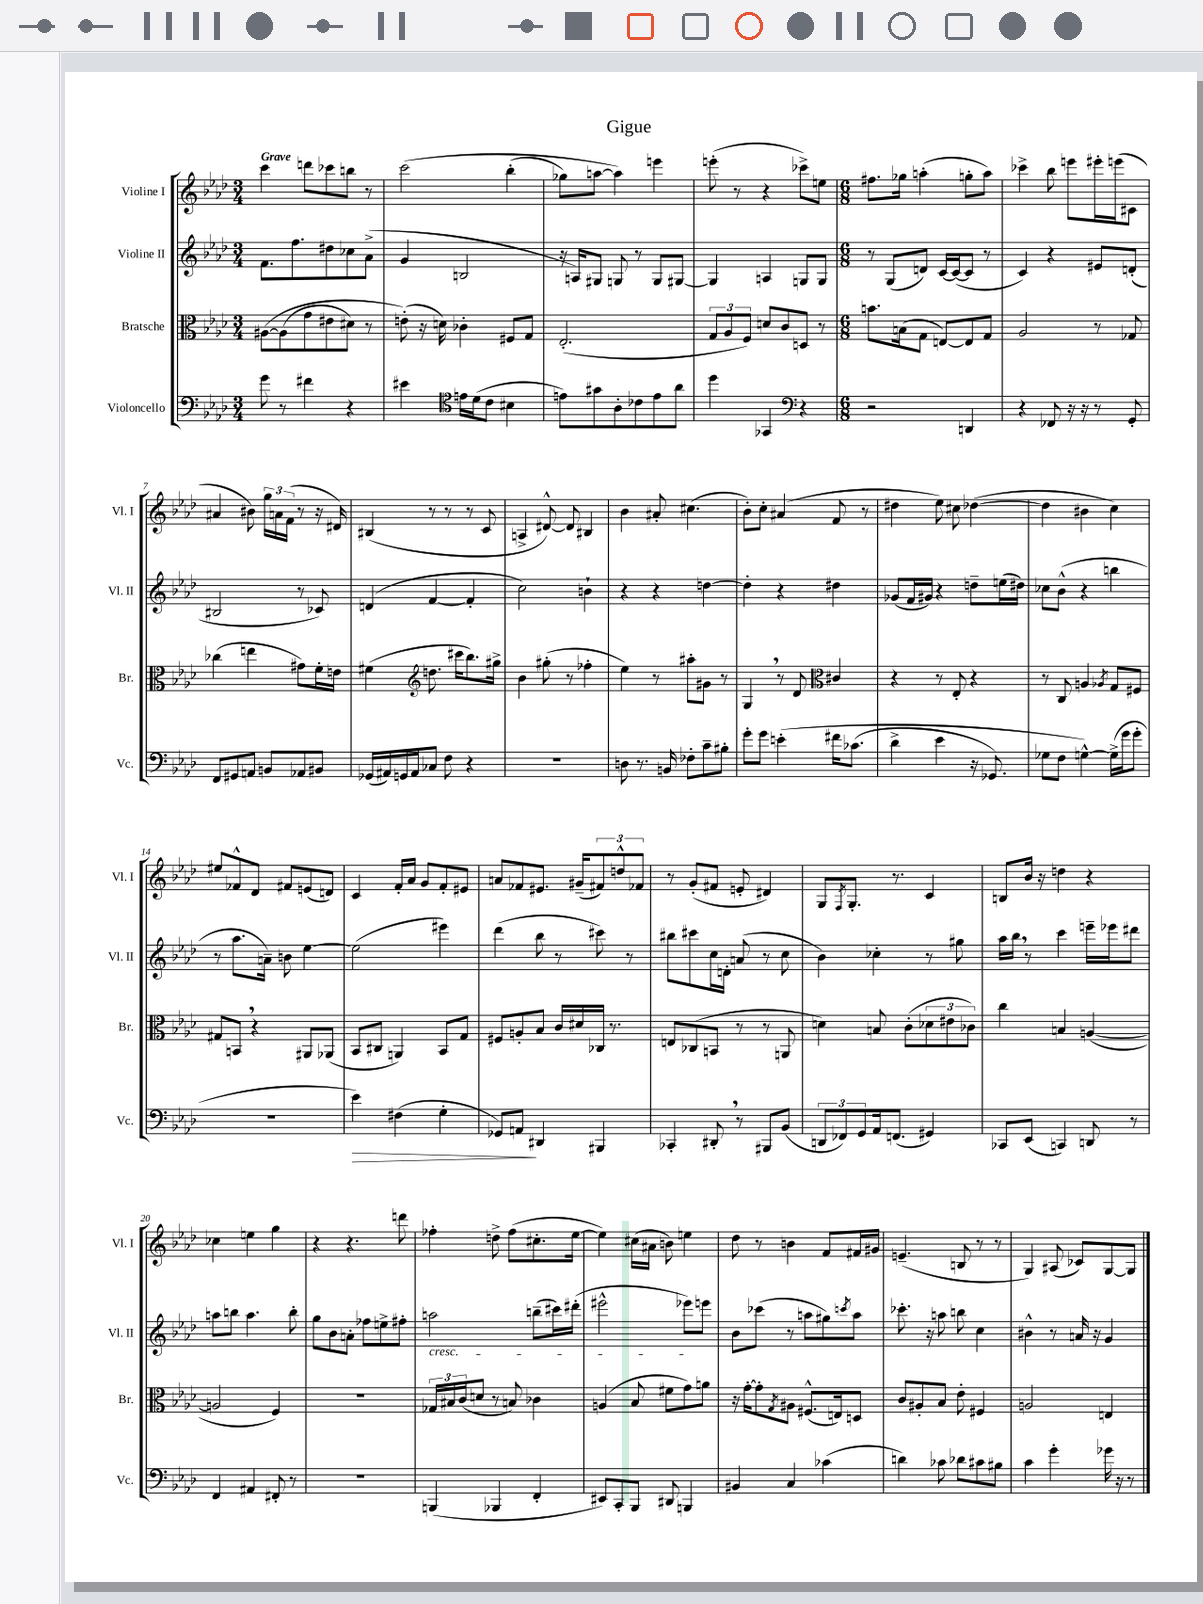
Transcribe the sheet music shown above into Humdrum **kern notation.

**kern	**kern	**kern	**kern
*staff4	*staff3	*staff2	*staff1
*clefF4	*clefC3	*clefG2	*clefG2
*k[b-e-a-d-]	*k[b-e-a-d-]	*k[b-e-a-d-]	*k[b-e-a-d-]
*M3/4	*M3/4	*M3/4	*M3/4
8g	&([8A#	8.f	4ccc
8r	(8A#]	.	.
.	.	8.ff	.
4f#	8g	.	8ddd
.	8e#	8dd#	8ccc-
4r	8d#)	8cc-	8bb
.	8r	(8a-^	8r
=	=	=	=
4e#	(8e'&)	4g	&(2ccc
.	16r	.	.
.	16d)	.	.
*clefC4	*	*	*
16e	4c-'	2B	.
(16d-	.	.	.
8c	.	.	.
4B#	8F#	.	(4bb-'
.	8G	.	.
=	=	=	=
8e)	(2.E-'	16r	8gg-)
.	.	16A)	.
8g#	.	8G#	[8aa
8A-'	.	8G	4aa]&)
8c-	.	8r	.
8e	.	8G	4eee
8a-	.	[8G#	.
=	=	=	=
4dd-	12G	4G#]	(8eee'
.	12A-	.	.
.	.	.	8r
.	12F)	.	.
4GG-	8d	4A	4r
.	8c	.	.
4r	8D	8G	8ccc-^)
.	8r	8G	8ee
=	=	=	=
*clefF4	*	*	*
*M6/8	*M6/8	*M6/8	*M6/8
2r	8.b	8r	8.ff#
.	.	(8G	.
.	(16B	.	16gg-
.	8G	8d)	(4aa'
.	[8E)	[16c	.
.	.	(16c_	.
4DD	8E]	8c]	8gg'
.	8G	8r	8aa)
=	=	=	=
4r	2A-	4c)	4ccc-^
8FF-	.	4r	8bb-
16r	.	.	8eee
16r	.	.	.
8r	8r	8e#	16eee#'
.	.	.	(16eee
8GG'	8G-	(8d'	8c#
=	=	=	=
8FF	(4cc-	2B#	4a#
8GG#	.	.	.
8AA	4ee	.	8b#)
8BB	.	.	24gg
.	.	.	24a
.	.	.	(24f
8AA-	8g#)	8r	8r
8BB#	16f'	8c-)	16r
.	16e	.	16d#)
=	=	=	=
(16GG-	(4f#	(4d	(4B#
16AA#)	.	.	.
16GG	.	.	.
16AA#	.	.	.
*	*clefG2	*	*
8C-	8.dd	[4f	8r
8F	.	.	8r
.	16ccc#	.	.
4r	8.bb-)	4f']	8r
.	.	.	8c
.	16gg#^	.	.
=	=	=	=
2.r	4b-	2cc)	4A^
.	(8gg#'	.	[8d#^^)
.	8r	.	8d#]
.	4ff-'	4b`	4B#
=	=	=	=
8D	4ee-)	4r	4b-
8.r	.	.	.
.	8r	4r	8a#'
16BB	.	.	.
8F-'	8aa#'	.	(4.cc#
8c~	8g#	[4dd	.
8B#'	8r	.	.
=	=	=	=
8g'	4G	4dd']	8b-')
8g	.	.	8cc'
&(4e'	8r	4r	(4a#
.	8d-	.	.
16f#	4c#	4dd#	8f
(8.c-	.	.	.
.	.	.	8r
=	=	=	=
*	*clefC3	*	*
4d-^	4r	(8g-	4dd#
.	.	16f	.
.	.	16g#)	.
4e-	8r	4r	8ee-)
.	8E-'	.	8cc#
16r	4r	8dd~	([4dd-
8.GG-)	.	.	.
.	.	(16ee	.
.	.	16dd#)	.
=	=	=	=
8G-	8r	8cc-	4dd-]
8F	8C	(8b-^^	.
[4G^^&)	4A	4r	4b#
.	8qA-	.	.
(16G^]	8G	4bb	4cc)
16g	.	.	.
8g'	8F#	.	.
=	=	=	=
2.r	8G#	8r	8ee#
.	8BB	8.aa-	8f-^^
.	4r	.	8d-
.	.	16a~)	.
.	.	8b	8f#
.	8AA#	[4ee-	(8e
.	(8AA-	.	8d)
=	=	=	=
4e-)	8BB-	(2ee-]	4c
.	8C#	.	.
(4F#	4AA)	.	16f'
.	.	.	16a-
.	.	.	8g
4G'	8BB-	4eee#)	8f'
.	8G	.	8e#
=	=	=	=
8GG-)	8F#	(4ddd-	8a
8AA	8A'	.	8f-
4DD#	8B-	8bb-	8.e#
.	16c	8r	.
.	16d#	.	(16g#~
4BBB#	16C-	8ccc#)	12f#)
.	8.r	.	.
.	.	.	12dd^^
.	.	8r	.
.	.	.	12f-
=	=	=	=
4CC-'	8E	8bb#	8r
.	(8C-	8ccc#	(8g'
8DD#'	8BB	16cc	8f#
.	.	16d'	.
8r	8r	(8a	8e'
8BBB#	8r	8r	4d#)
(8BB-	8AA	8cc	.
=	=	=	=
12DD	4d)	4b-)	8G
12FF-)	.	.	.
.	.	.	8qF
.	.	.	8.G'
12GG	.	.	.
16AA-	8B	4cc-'	.
(8.FF	.	.	8.r
.	(8c'	.	.
4GG#)	12d-	8r	4c
.	12e#	.	.
.	.	8gg#	.
.	12c-)	.	.
=	=	=	=
8CC-	4cc	16aa-	8B
.	.	16bb-	.
(8EE-	.	8r	16b-
.	.	.	16r
4CC)	4B	4ccc	4dd
8DD	([4A	16eee~	4r
.	.	16eee-	.
8r	.	8ddd#	.
=	=	=	=
4FF	2A]	8aa	4cc-
.	.	8bb	.
4AA#	.	4.aa	4ee
8FF#'	4F)	.	4gg
8r	.	8bb'	.
=	=	=	=
2.r	2.r	8gg	4r
.	.	8b-	.
.	.	8a'	4.r
.	.	8ff-	.
.	.	8ee^	.
.	.	8ff#'	8ddd
=	=	=	=
(4BBB	24G-	2aa	4ff-'
.	24B#	.	.
.	(24c	.	.
.	8d	.	.
4BBB-	8r	.	8dd^
.	8B)	.	(8ff-
4FF'	4c-	(8bb~	8.cc#'
.	.	16ccc#)	.
.	.	(16ddd#'	[16ee-
=	=	=	=
8EE#)	(4A	2eee#^^	4ee-])
8CC'	.	.	.
8BBB-	8B-	.	(16cc#
.	.	.	16a#
8DD#	8f#	.	8b)
4BBB	8g)	8eee-)	4ee
.	8a	8eee	.
=	=	=	=
4BB#	16r	8b-	8dd-
.	[16g'	.	.
.	8g']	(8ccc-	8r
.	8qG	.	.
4C	8A#	8r	4b
.	(8.F#^^	8aa	.
(4c-	.	8gg#)	8f
.	16E)	.	.
.	.	8qccc	.
.	8D	8aa	16f#
.	.	.	16g#
=	=	=	=
4d)	8c	8.ccc-'	(4.e~
.	8A#'	.	.
.	.	16r	.
8c-	8B-	8aa	.
8d-	8e-'	8bb	8B
8c#	4F#	4cc	8r
8B#	.	.	8r
=	=	=	=
4c	2A	4b#^^	4G)
4g'	.	8r	(8A#
.	.	16a	8c-)
.	.	16r	.
16g-	4E	4g	[8G
16r	.	.	.
8r	.	.	8G]
==	==	==	==
*-	*-	*-	*-
